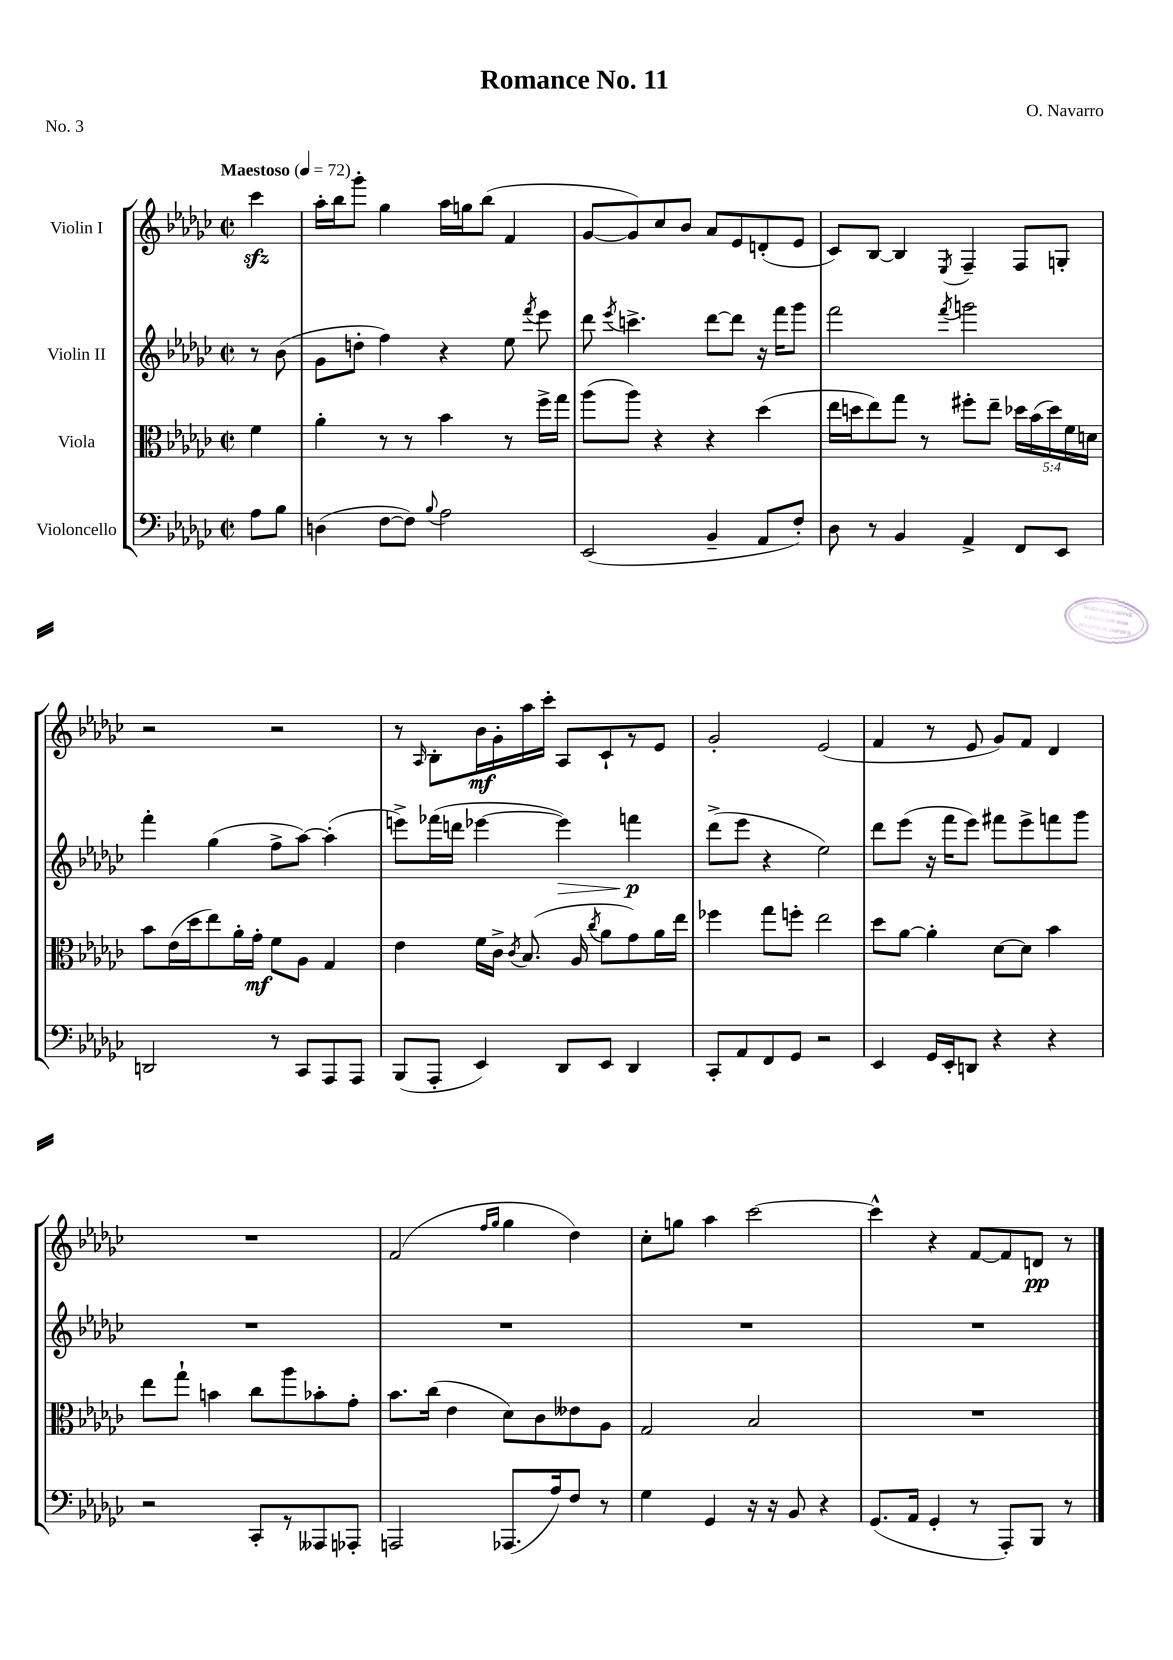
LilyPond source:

\header { title = "Romance No. 11" composer = "O. Navarro" piece = "No. 3" }
<<
\new StaffGroup <<
\new Staff = "s0" \with { instrumentName = "Violin I" } {
    \clef treble \key ges \major \defaultTimeSignature \time 2/2 \partial 4 \tempo "Maestoso" 4 = 72
    \autoBeamOff ces'''4\sfz |
    aes''16[-. bes''16 ges'''8]-. ges''4 aes''16[ g''16 bes''8]( f'4 |
    ges'8[~ ges'8) ces''8 bes'8] aes'8[ ees'8 d'8-.( ees'8] |
    ces'8[) bes8]~ bes4 \acciaccatura { ees8 } f4-- f8[ g8]-. |
    r2 r2 |
    r8 \grace { aes16 } bes8[-. bes'16\mf ges'16-. aes''16 ces'''16]-. aes8[ ces'8-! r8 ees'8] |
    ges'2-. ees'2( |
    f'4 r8 ees'8 ges'8[) f'8] des'4 |
    R1 |
    f'2( \grace { f''16[ ges''16] } ges''4 des''4) |
    ces''8[-. g''8] aes''4 ces'''2~ |
    ces'''4-^ r4 f'8[~ f'8 d'8]\pp r8 \bar "|." |
}
\new Staff = "s1" \with { instrumentName = "Violin II" } {
    \clef treble \key ges \major \defaultTimeSignature \time 2/2 \partial 4
    \autoBeamOff r8 bes'8( |
    ges'8[ d''8]-. f''4) r4 ees''8 \acciaccatura { f'''8 } ees'''8 |
    des'''8 \acciaccatura { ees'''8 } c'''4.-> des'''8[~ des'''8] r16 f'''16[ ges'''8] |
    f'''2 \acciaccatura { f'''8 } g'''2 |
    f'''4-. ges''4( f''8[-> aes''8]~) aes''4-.( |
    e'''8[->) fes'''16( d'''16] ees'''4~ ees'''4\>) f'''4\p\! |
    des'''8[->( ees'''8] r4 ees''2) |
    des'''8[ ees'''8]( r16 f'''16[ ees'''8]) fis'''8[ ees'''8-> f'''8 ges'''8] |
    R1 |
    R1 |
    R1 |
    R1 \bar "|." |
}
\new Staff = "s2" \with { instrumentName = "Viola" } {
    \clef alto \key ges \major \defaultTimeSignature \time 2/2 \override Staff.TupletNumber.text = #tuplet-number::calc-fraction-text \partial 4
    \autoBeamOff f'4 |
    aes'4-. r8 r8 bes'4 r8 f''16[-> ges''16] |
    aes''8[( aes''8]) r4 r4 des''4( |
    ees''16[ d''16 ees''8) ges''8] r8 fis''8[-. ees''8]-- \tuplet 5/4 { des''16[ bes'16( des''16) f'16 d'16] } |
    bes'8[ ees'16( des''16 ees''8) aes'16-. ges'16]-.\mf f'8[ aes8] ges4 |
    ees'4 f'16[ ces'16]-> \acciaccatura { ces'8 } bes8.( aes16 \acciaccatura { ces''8 } aes'8[ ges'8) aes'16 ees''16] |
    fes''4 ges''8[ f''8]-. ees''2 |
    des''8[ aes'8]~ aes'4-. des'8[~ des'8] bes'4 |
    ees''8[ ges''8]-! b'4 ces''8[ aes''8 bes'8-. ges'8]-. |
    bes'8.[ ces''16]( ees'4 des'8[) ces'8 eeses'8 aes8] |
    ges2 bes2 |
    R1 \bar "|." |
}
\new Staff = "s3" \with { instrumentName = "Violoncello" } {
    \clef bass \key ges \major \defaultTimeSignature \time 2/2 \partial 4
    \autoBeamOff aes8[ bes8] |
    d4( f8[~ f8]) \appoggiatura { bes8 } aes2 |
    ees,2( bes,4-- aes,8[ f8]-.) |
    des8 r8 bes,4 aes,4-> f,8[ ees,8] |
    d,2 r8 ces,8[ aes,,8 aes,,8] |
    bes,,8[( aes,,8]-. ees,4) des,8[ ees,8] des,4 |
    ces,8[-. aes,8 f,8 ges,8] r2 |
    ees,4 ges,16[ ees,16-. d,8] r4 r4 |
    r2 ces,8[-. r8 aeses,,8 aes,,8]-. |
    a,,2 aes,,8.[( aes16) f8] r8 |
    ges4 ges,4 r16 r16 bes,8 r4 |
    ges,8.[( aes,16] ges,4-. r8 aes,,8[-.) bes,,8] r8 \bar "|." |
}
>>
>>
\layout { \context { \Score \remove "Bar_number_engraver" } }
